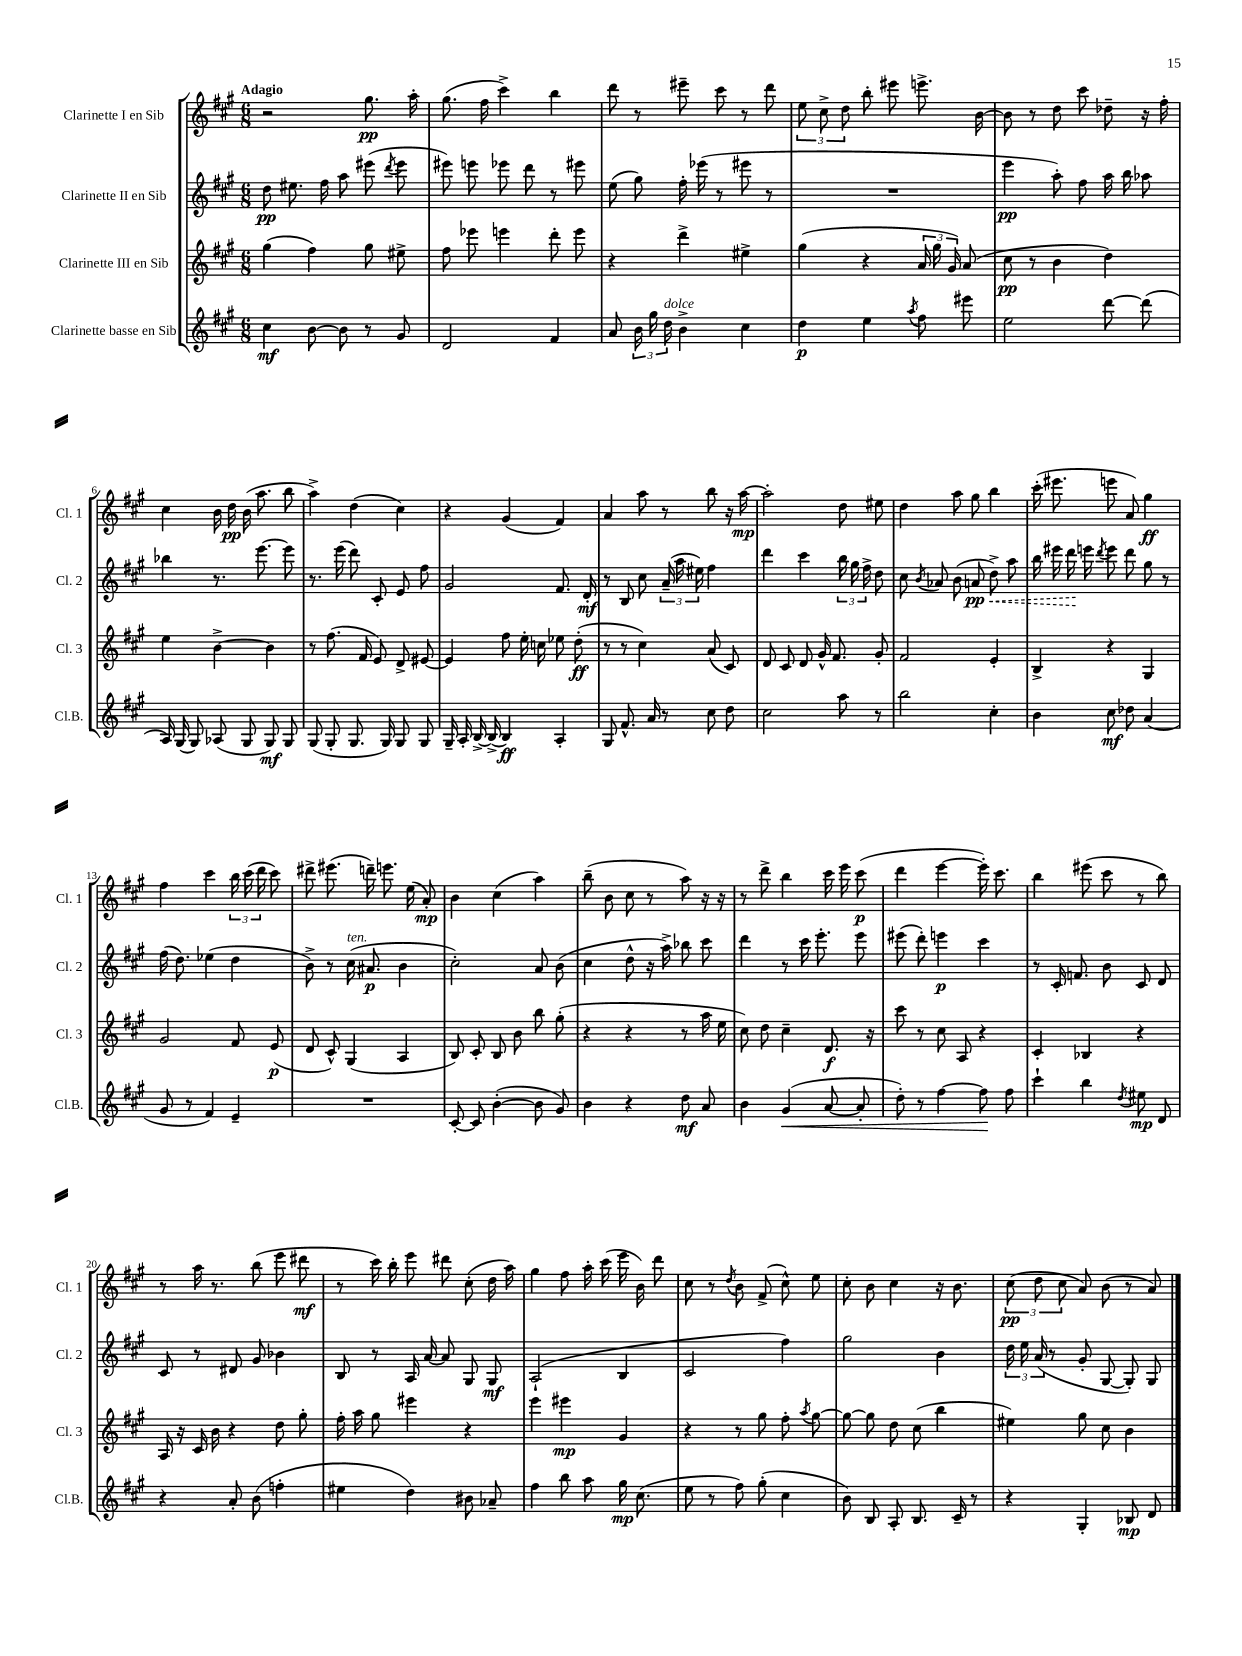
<<
\new StaffGroup <<
\new Staff = "s0" \with { instrumentName = "Clarinette I en Sib" shortInstrumentName = "Cl. 1" } {
    \clef treble \key a \major \numericTimeSignature \time 6/8 \tempo "Adagio"
    \autoBeamOff r2 gis''8.\pp a''16-. |
    gis''8.( fis''16 cis'''4->) b''4 |
    d'''8 r8 eis'''8-- cis'''8 r8 d'''8 |
    \tuplet 3/2 { e''8 cis''8-> d''8 } b''8-. eis'''8 e'''8.-> b'16~ |
    b'8 r8 d''8 cis'''8 des''8-- r16 fis''16-. |
    cis''4 b'16 d''16\pp b'16( a''8. b''8 |
    a''4->) d''4( cis''4) |
    r4 gis'4( fis'4) |
    a'4 a''8 r8 b''8 r16 a''16~\mp |
    a''2-. d''8 eis''8 |
    d''4 a''8 gis''8 b''4 |
    cis'''16-.( eis'''8. e'''8 a'8) gis''4\ff |
    fis''4 cis'''4 \tuplet 3/2 { b''16 cis'''16( d'''16 } cis'''8) |
    dis'''8-> eis'''8.( d'''16--) e'''8. e''16( a'8-.\mp) |
    b'4 cis''4( a''4) |
    b''8--( b'8 cis''8 r8 a''8) r16 r16 |
    r8 d'''8-> b''4 cis'''16 e'''16 cis'''8\p( |
    d'''4 e'''4~ e'''16-.) cis'''8. |
    b''4 eis'''8( cis'''8 r8 b''8) |
    r8 a''16 r8. b''8( e'''8 dis'''8\mf |
    r8 cis'''16) b''16-. e'''8 dis'''8 cis''8-.( d''16 a''16) |
    gis''4 fis''8 a''16-. cis'''16( e'''16 b'16) d'''8 |
    cis''8 r8 \acciaccatura { d''8 } b'8 fis'8->( cis''8-^) e''8 |
    cis''8-. b'8 cis''4 r16 b'8. |
    \tuplet 3/2 { cis''8\pp( d''8 cis''8 } a'8) b'8( r8 a'8) \bar "|." |
}
\new Staff = "s1" \with { instrumentName = "Clarinette II en Sib" shortInstrumentName = "Cl. 2" } {
    \clef treble \key a \major \numericTimeSignature \time 6/8
    \autoBeamOff d''8\pp eis''8. fis''16 a''8 eis'''8( \acciaccatura { d'''8 } eis'''8 |
    eis'''8) e'''8 ees'''8 d'''8 r8 eis'''8 |
    e''8( gis''8) fis''16-. ees'''16( r8 eis'''8 r8 |
    R2. |
    e'''4\pp a''8-.) fis''8 a''16 b''16 aes''8 |
    bes''4 r8. e'''8.~ e'''8 |
    r8. e'''16( d'''8) cis'8-. e'8 fis''8 |
    gis'2 fis'8. d'16-.\mf |
    r8 b8 cis''8 \tuplet 3/2 { a'16--( a''16 eis''16) } fis''4 |
    d'''4 cis'''4 \tuplet 3/2 { b''16 gis''16 fis''16-> } d''8 |
    cis''8 \acciaccatura { b'8 } aes'8 b'8( a'8\pp \once \override Hairpin.style = #'dashed-line d''8->\<) a''8 |
    b''16 eis'''16 d'''16\! e'''16 \acciaccatura { d'''8 } e'''8 d'''8 gis''8 r8 |
    fis''16( d''8.) ees''4( d''4 |
    b'8->) r8 cis''16^\markup { \italic "ten." }( ais'8.\p b'4 |
    cis''2-.) a'8 b'8( |
    cis''4 d''8-^ r16 a''16->) bes''8 cis'''8 |
    d'''4 r8 cis'''16 e'''8.-. e'''8 |
    eis'''8( d'''8-.) e'''4\p cis'''4 |
    r8 cis'16-. f'8. b'8 cis'8 d'8 |
    cis'8 r8 dis'8 gis'8 bes'4 |
    b8 r8 a16 a'16~ a'8 gis8 gis8\mf |
    a2-!( b4 |
    cis'2 fis''4) |
    gis''2 b'4 |
    \tuplet 3/2 { d''16 e''16 a'16( } r8 gis'8-. gis8~ gis8-.) gis8 \bar "|." |
}
\new Staff = "s2" \with { instrumentName = "Clarinette III en Sib" shortInstrumentName = "Cl. 3" } {
    \clef treble \key a \major \numericTimeSignature \time 6/8
    \autoBeamOff gis''4( fis''4) gis''8 eis''8-> |
    fis''8 ees'''8 e'''4 d'''8-. e'''8 |
    r4 d'''4-> eis''4-> |
    gis''4( r4 \tuplet 3/2 { a'16 gis''16 gis'16) } a'8( |
    cis''8\pp r8 b'4 d''4) |
    e''4 b'4~-> b'4 |
    r8 fis''8.( fis'16 e'8) d'8-> eis'8~ |
    eis'4 fis''8 e''16-. c''16 ees''8 d''8-.\ff( |
    r8 r8 cis''4) a'8( cis'8) |
    d'8 cis'8 d'8 gis'16-^ fis'8. gis'8-. |
    fis'2 e'4-. |
    b4-> r4 gis4 |
    gis'2 fis'8 e'8\p( |
    d'8 cis'8-^) gis4( a4 |
    b8) cis'8-. b8 b'8 b''8 gis''8-.( |
    r4 r4 r8 a''16 e''16 |
    cis''8) d''8 cis''4-- d'8.\f r16 |
    cis'''8 r8 cis''8 a8 r4 |
    cis'4-. bes4 r4 |
    a16 r16 cis'16 b'16 r4 d''8 gis''8-. |
    fis''16-. a''16 gis''8 eis'''4 r4 |
    e'''4 eis'''4\mp gis'4 |
    r4 r8 gis''8 fis''8-. \acciaccatura { a''8 } gis''8~ |
    gis''8~ gis''8 d''8 cis''8( b''4 |
    eis''4) gis''8 cis''8 b'4 \bar "|." |
}
\new Staff = "s3" \with { instrumentName = "Clarinette basse en Sib" shortInstrumentName = "Cl.B." } {
    \clef treble \key a \major \numericTimeSignature \time 6/8
    \autoBeamOff cis''4\mf b'8~ b'8 r8 gis'8 |
    d'2 fis'4 |
    a'8 \tuplet 3/2 { b'16 gis''16 d''16^\markup { \italic "dolce" } } b'4-> cis''4 |
    d''4\p e''4 \acciaccatura { a''8 } fis''8 eis'''8 |
    e''2 d'''8~ d'''8( |
    a16) gis16( gis8) aes8( gis8 gis8\mf) gis8 |
    gis8( gis8-. gis8. gis16) gis8 gis8 |
    gis16-- a16-. b16~-> b16->( b4\ff) a4-. |
    gis8 fis'8.-^ a'16 r8 cis''8 d''8 |
    cis''2 a''8 r8 |
    b''2 cis''4-. |
    b'4 cis''8\mf des''8 a'4( |
    gis'8 r8 fis'4) e'4-- |
    R2. |
    cis'8~-. cis'8 b'4~-.( b'8 gis'8) |
    b'4 r4 d''8\mf a'8 |
    b'4 gis'4\<( a'8~ a'8-. |
    d''8-.) r8 fis''4~ fis''8\! fis''8 |
    cis'''4-! b''4 \acciaccatura { d''8 } eis''8\mp d'8 |
    r4 a'8-. b'8( f''4-. |
    eis''4 d''4) bis'8 aes'8-- |
    fis''4 b''8 a''8 gis''16\mp cis''8.( |
    e''8 r8 fis''8) gis''8-.( cis''4 |
    b'8) b8 a8-. b8. cis'16-- r8 |
    r4 gis4-. bes8\mp d'8 \bar "|." |
}
>>
>>
